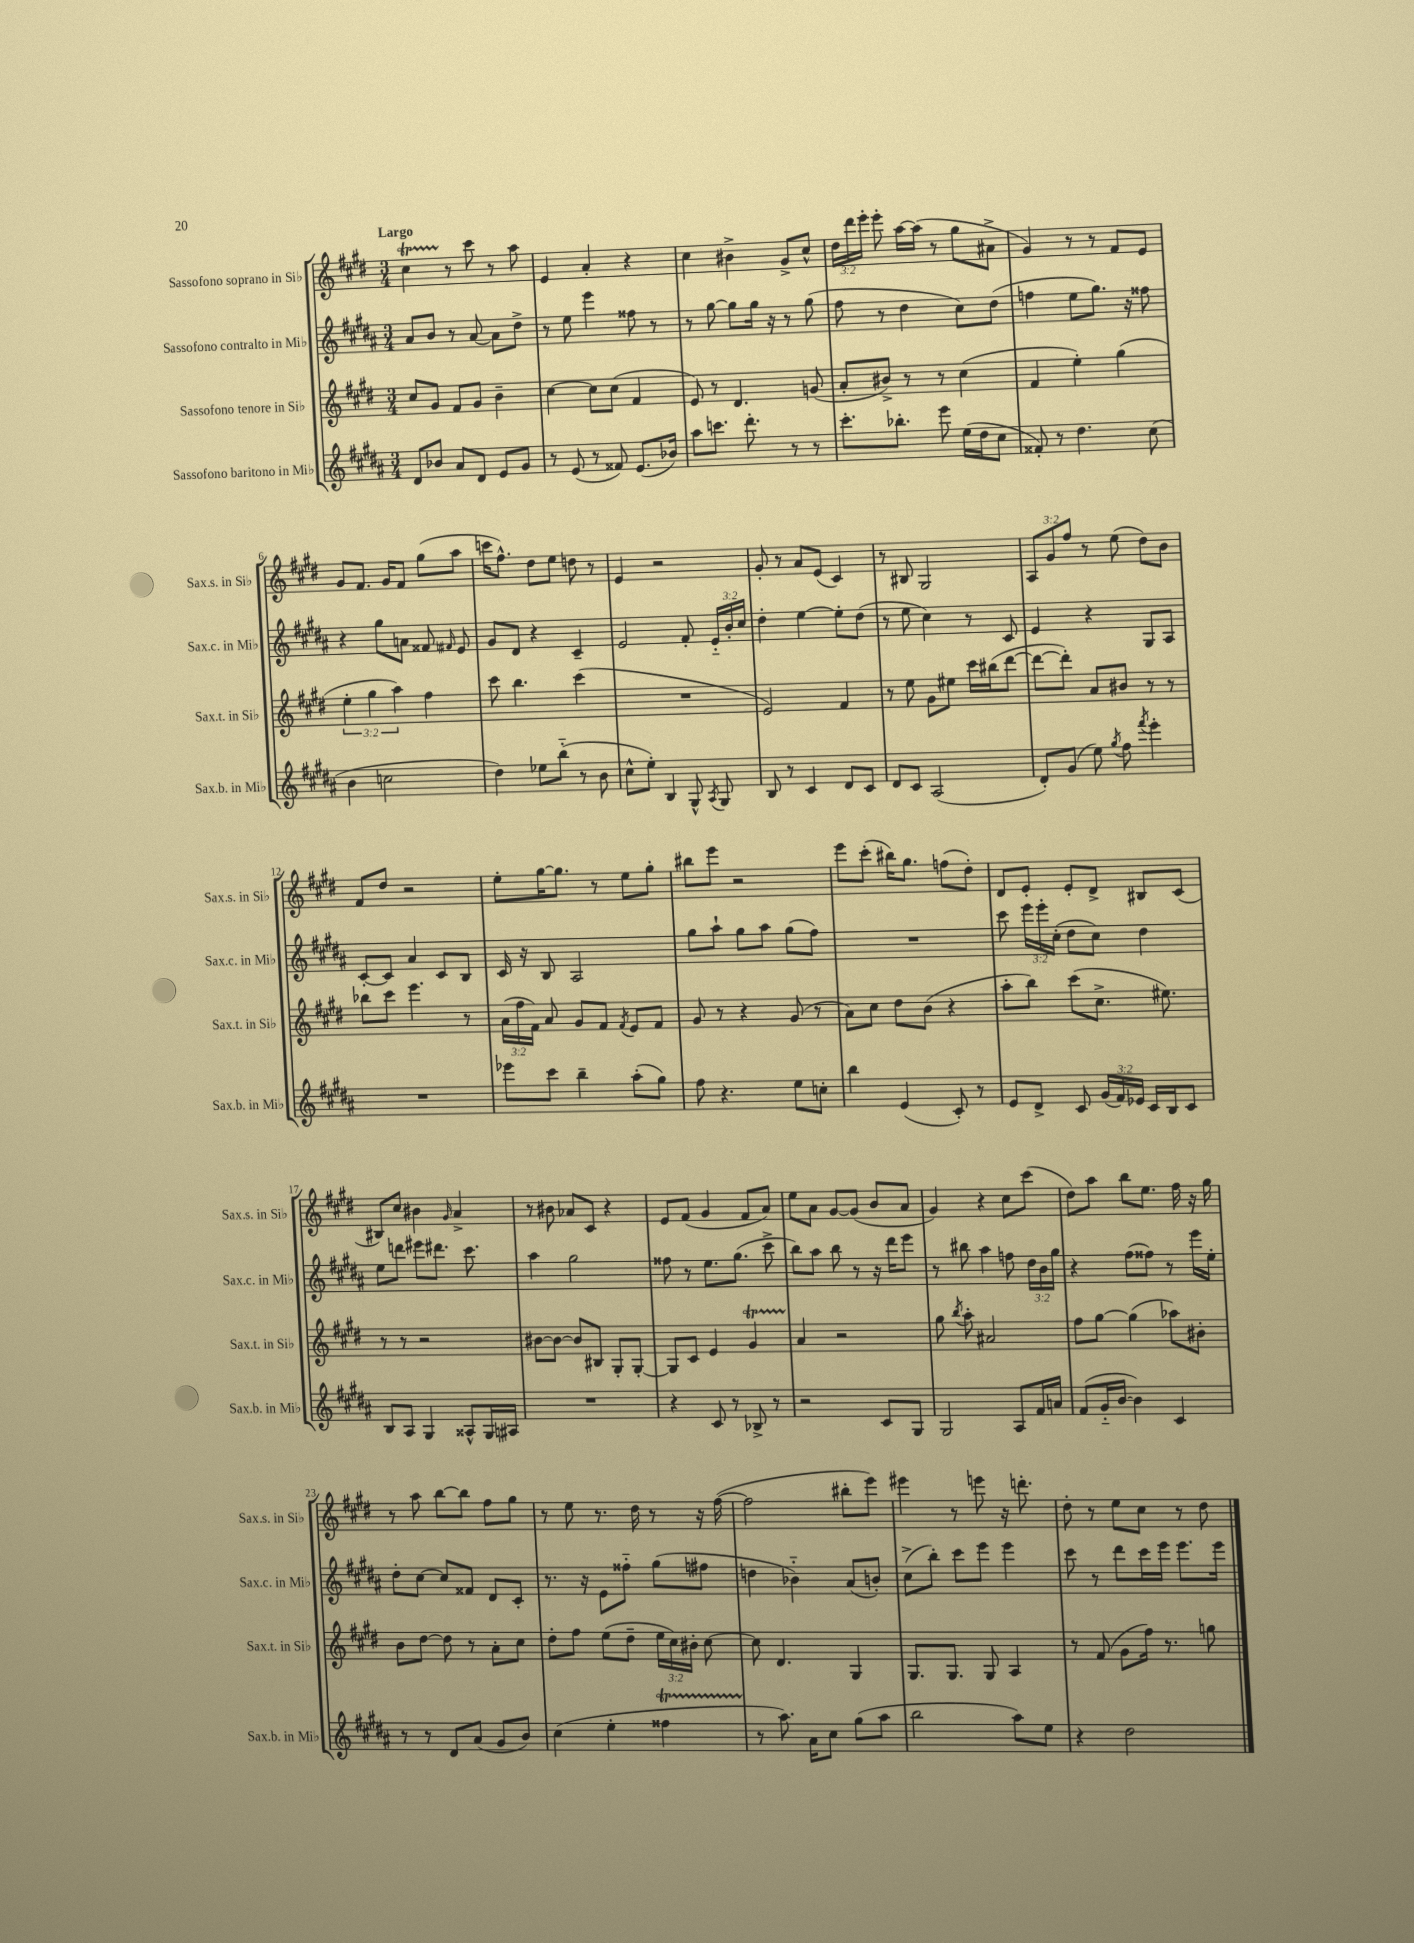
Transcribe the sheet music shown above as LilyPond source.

<<
\new StaffGroup <<
\new Staff = "s0" \with { instrumentName = "Sassofono soprano in Sib" shortInstrumentName = "Sax.s. in Sib" } {
    \clef treble \key e \major \numericTimeSignature \time 3/4 \override Staff.TupletNumber.text = #tuplet-number::calc-fraction-text \tempo "Largo"
    \autoBeamOff cis''4\startTrillSpan r8\stopTrillSpan cis'''8 r8 a''8 |
    e'4 a'4-. r4 |
    cis''4 bis'4-> gis'8[-> cis''8]-^ |
    \tuplet 3/2 { dis''16[ dis'''16 e'''16]-. } e'''8-. a''16[~ a''16]( r8 gis''8[ ais'8]-> |
    gis'4) r8 r8 fis'8[ e'8] |
    gis'8[ fis'8.] gis'16[ fis'8] gis''8[( a''8] |
    c'''16[ fis''8.]-^) dis''8[ e''8] d''8 r8 |
    e'4 r2 |
    gis'8-. r8 a'8[ e'8]( cis'4) |
    r8 bis8 gis2 |
    \tuplet 3/2 { a8[ gis'8 fis''8] } r8 e''8( dis''8[) b'8] |
    fis'8[ dis''8] r2 |
    e''8[-. gis''16~ gis''8.] r8 e''8[ gis''8]-. |
    bis''8[ e'''8] r2 |
    e'''8[ cis'''8]-.( bis''16[) gis''8.] f''8[( dis''8]-.) |
    dis'8[ e'8]-. e'8[-. dis'8]-> bis8[ cis'8]( |
    bis8[) cis''8] bis'4 \grace { gis'16 } a'4-> |
    r8 bis'8 aes'8[ cis'8] r4 |
    e'8[ fis'8]( gis'4 fis'8[ a'8]) |
    e''8[ a'8] gis'8[~ gis'8]( b'8[ a'8] |
    gis'4) r4 cis''8[ cis'''8]( |
    dis''8[) a''8] b''8[ e''8.] fis''16 r16 gis''16 |
    r8 a''8 b''8[~ b''8] fis''8[ gis''8] |
    r8 e''8 r8. dis''16 r8 r16 fis''16~( |
    fis''2 bis''8[-. e'''8]) |
    eis'''4 r8 e'''8 r16 d'''8.-. |
    dis''8-. r8 e''8[ cis''8] r8 dis''8 \bar "|." |
}
\new Staff = "s1" \with { instrumentName = "Sassofono contralto in Mib" shortInstrumentName = "Sax.c. in Mib" } {
    \clef treble \key b \major \numericTimeSignature \time 3/4 \override Staff.TupletNumber.text = #tuplet-number::calc-fraction-text
    \autoBeamOff ais'8[ b'8] r8 ais'8~ ais'8[ dis''8]-> |
    r8 e''8 e'''4 fisis''8 r8 |
    r8 gis''8~ gis''8[ gis''16] r16 r8 gis''8( |
    fis''8 r8 dis''4 cis''8[) dis''8]( |
    f''4 e''8[ gis''8.]) r16 fisis''8 |
    r4 gis''8[ a'8] fisis'8 \grace { fis'16 } e'8 |
    gis'8[ dis'8] r4 cis'4-- |
    e'2 fis'8-. \tuplet 3/2 { e'16[-_ b'16-. cis''16] } |
    dis''4-. e''4~ e''8[-. dis''8]( |
    r8 e''8 cis''4) r8 cis'8 |
    e'4 r4 gis8[ ais8] |
    cis'8[~-. cis'8] ais'4 cis'8[ b8] |
    cis'16 r16 b8 ais2 |
    gis''8[ ais''8]-! gis''8[ ais''8] gis''8[( fis''8]) |
    R2. |
    cis'''8 \tuplet 3/2 { e'''16[ e'''16-. cis''16]-.( } dis''8[ cis''8]) dis''4 |
    e''8[ d'''8] eis'''8[ dis'''8.] cis'''8. |
    ais''4 gis''2 |
    fisis''8 r8 e''8.[ gis''8.]( cis'''8-> |
    b''8[) ais''8] b''8 r8 r16 dis'''16[ e'''8] |
    r8 bis''8 ais''4 f''8 \tuplet 3/2 { dis''16[ b'16 gis''16] } |
    r4 fis''8[( fisis''8]) r8 e'''16[ e''16]-. |
    dis''8[-. cis''8]~ cis''8[ fisis'8] dis'8[ cis'8]-. |
    r8. r16 e'8[ fisis''8]-_ gis''8[( fis''8] |
    d''4 bes'4-_) ais'8[( b'8]-.) |
    cis''8[->( b''8]-.) cis'''8[ e'''8] e'''4 |
    cis'''8 r8 dis'''8[ cis'''16 e'''16] e'''8.[ e'''16] \bar "|." |
}
\new Staff = "s2" \with { instrumentName = "Sassofono tenore in Sib" shortInstrumentName = "Sax.t. in Sib" } {
    \clef treble \key e \major \numericTimeSignature \time 3/4 \override Staff.TupletNumber.text = #tuplet-number::calc-fraction-text
    \autoBeamOff cis''8[ gis'8] fis'8[ gis'8] b'4-- |
    cis''4~ cis''8[ cis''8]( fis'4 |
    e'8) r8 dis'4. g'8( |
    a'8[-. bis'8]->) r8 r8 cis''4( |
    fis'4 e''4-.) gis''4( |
    \tuplet 3/2 { e''4-. gis''4 a''4) } fis''4 |
    cis'''8 b''4. cis'''4( |
    R2. |
    e'2) fis'4 |
    r8 e''8 gis'8[ eis''8] cis'''16[ bis''16( dis'''8]~ |
    dis'''8[~ dis'''8]-.) a'8[ bis'8] r8 r8 |
    bes''8[ cis'''8] e'''4. r8 |
    \tuplet 3/2 { a'16[( fis''16 fis'16]) } a'8 gis'8[ fis'8] \acciaccatura { fis'8 } e'8[ fis'8] |
    gis'8 r8 r4 gis'8( r8 |
    a'8[) cis''8] dis''8[ b'8]( r4 |
    a''8[-. b''8]) cis'''8[( cis''8.]-> eis''8.) |
    r8 r8 r2 |
    bis'8[~ bis'8]~ bis'8[ bis8] gis8[-. gis8]~-. |
    gis8[ cis'8] e'4 gis'4\startTrillSpan |
    a'4\stopTrillSpan r2 |
    gis''8 \acciaccatura { b''8 } a''8-. ais'2 |
    fis''8[ gis''8]~ gis''4( aes''8[) bis'8]-. |
    b'8[ dis''8]~ dis''8 r8 a'8[-. cis''8] |
    dis''8[-. fis''8] e''8[( dis''8]-- \tuplet 3/2 { e''16[ cis''16) bis'16]-. } cis''8~ |
    cis''8 dis'4. gis4 |
    gis8.[ gis8.] gis8 a4 |
    r8 fis'8( gis'8[ fis''16]) r8. g''8 \bar "|." |
}
\new Staff = "s3" \with { instrumentName = "Sassofono baritono in Mib" shortInstrumentName = "Sax.b. in Mib" } {
    \clef treble \key b \major \numericTimeSignature \time 3/4 \override Staff.TupletNumber.text = #tuplet-number::calc-fraction-text
    \autoBeamOff dis'8[ bes'8] ais'8[ dis'8] e'8[ gis'8] |
    r8 e'8( r8 fisis'8) e'8.[( bes'16]) |
    ais''8[ c'''8.] dis'''8.-. r8 r8 |
    cis'''8.[-. bes''8.]-. e'''8 e''16[( dis''16 cis''8] |
    fisis'8-.) r8 dis''4. cis''8( |
    b'4 c''2 |
    dis''4) ees''8[ b''8]-_( r8 b'8 |
    cis''8[-^ e''8]-.) b4 gis8-^ \acciaccatura { ais8 } gis8 |
    b8 r8 cis'4 dis'8[ cis'8] |
    dis'8[ cis'8] ais2( |
    dis'8[-.) gis'8]( e''8) \acciaccatura { gis''8 } fis''8 \acciaccatura { fis'''8 } e'''4-. |
    R2. |
    ees'''8[ cis'''8] b''4-- ais''8[-.( gis''8]) |
    fis''8 r4. e''8[ c''8]-. |
    b''4 e'4( cis'8-.) r8 |
    e'8[ dis'8]-> cis'8 \tuplet 3/2 { gis'16[( fis'16) ees'16] } cis'16[ b16 cis'8] |
    b8[ ais8] gis4 aisis8[-^ gis16 ais16] |
    R2. |
    r4 cis'8 r8 bes8-> r8 |
    r2 cis'8[ gis8] |
    gis2 ais8[ fis'16 a'16] |
    fis'8[( gis'16-_ b'16]~ b'4) cis'4 |
    r8 r8 dis'8[ ais'8]( gis'8[ b'8]) |
    cis''4( e''4-. fisis''4\startTrillSpan |
    r8\stopTrillSpan ais''8.) ais'16[ cis''8] gis''8[( ais''8] |
    b''2 ais''8[) e''8] |
    r4 dis''2 \bar "|." |
}
>>
>>
